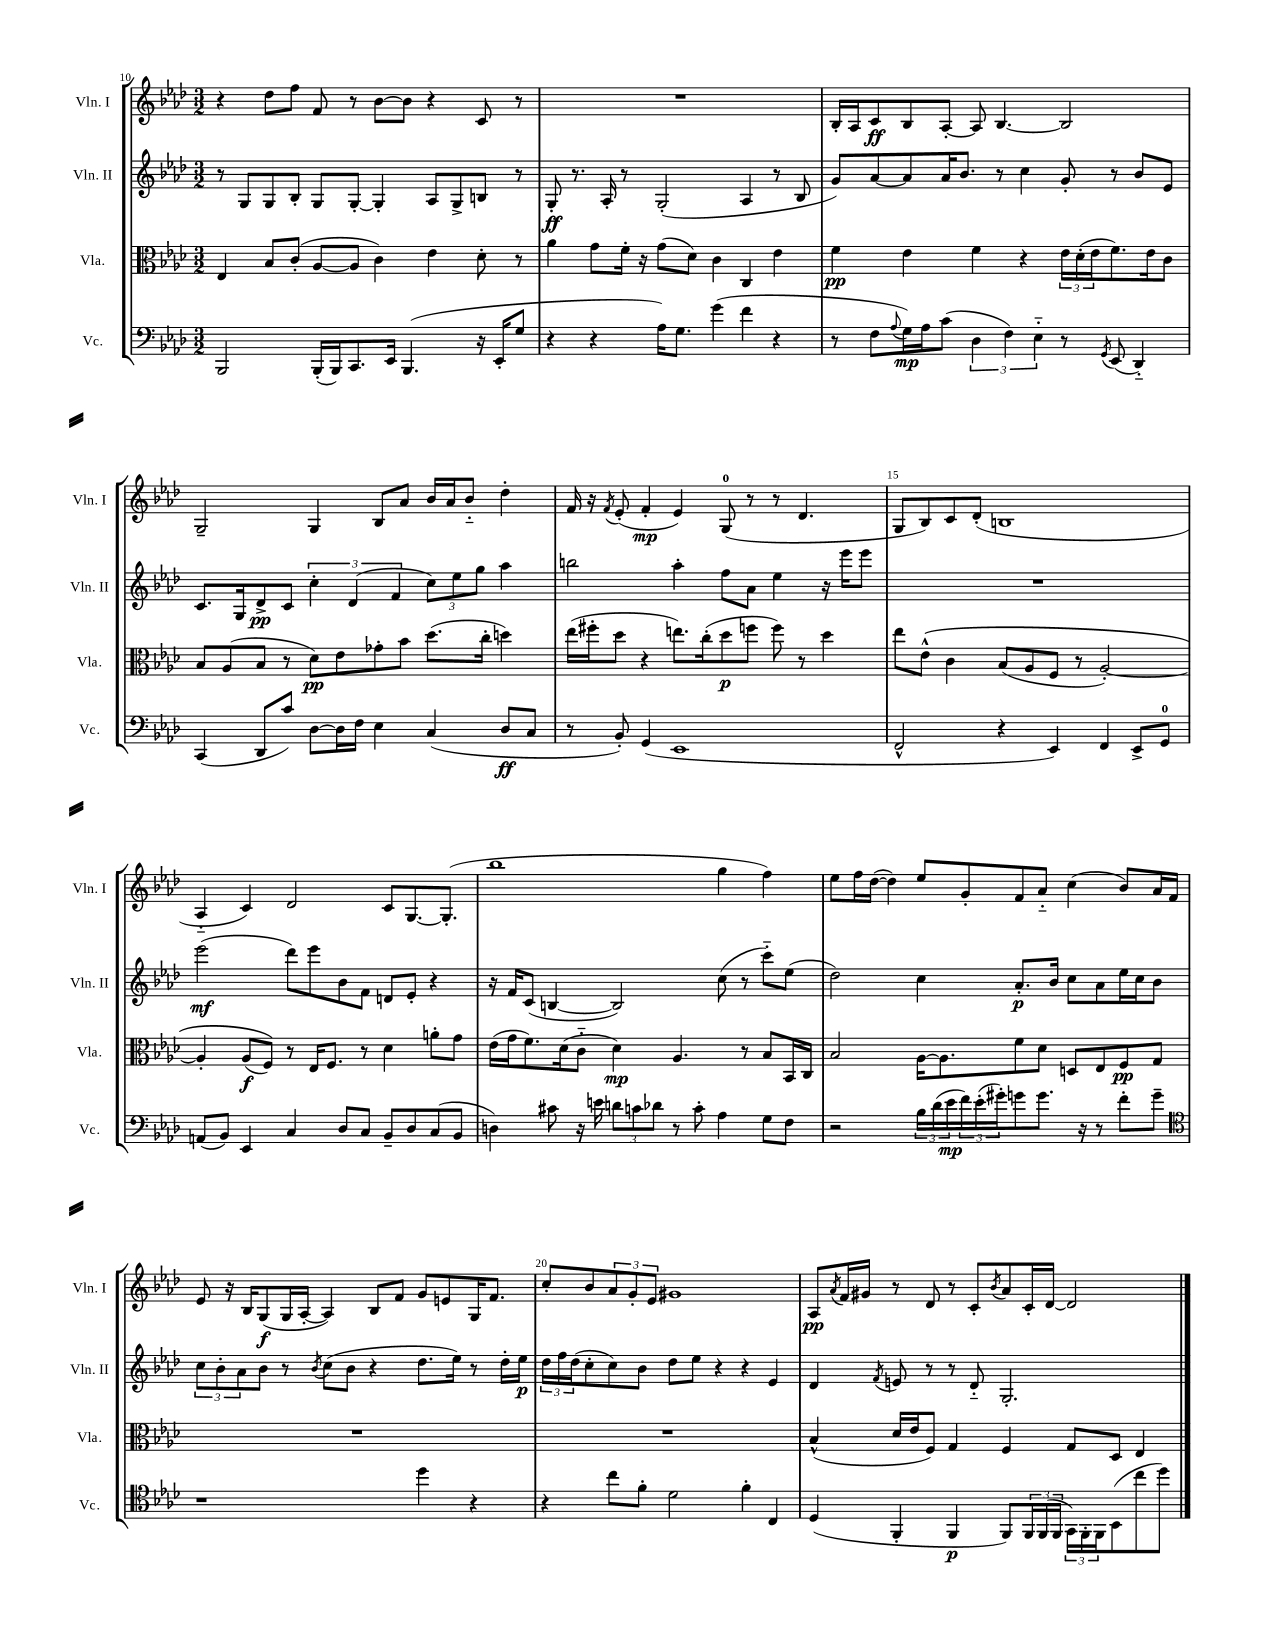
<<
\new StaffGroup <<
\new Staff = "s0" \with { instrumentName = "Vln. I" shortInstrumentName = "Vln. I" } {
    \clef treble \key aes \major \numericTimeSignature \time 3/2
    r4 des''8 f''8 f'8 r8 bes'8~ bes'8 r4 c'8 r8 |
    R1. |
    bes16-. aes16 c'8\ff bes8 aes8~-. aes8 bes4.~ bes2 |
    g2-- g4 bes8 aes'8 bes'16 aes'16 bes'8-_ des''4-. |
    f'16 r16 \acciaccatura { f'8 } ees'8-.( f'4-.\mp ees'4) g8-0( r8 r8 des'4. |
    g8 bes8) c'8 des'8-.( b1 |
    aes4-_ c'4) des'2 c'8 g8.~ g8.-.( |
    bes''1 g''4 f''4) |
    ees''8 f''16 des''16~( des''4) ees''8 g'8-. f'8 aes'8-_ c''4( bes'8) aes'16 f'16 |
    ees'8 r16 bes16 g8\f( g16 aes16~-. aes4) bes8 f'8 g'8 e'8 g16 f'8. |
    c''8-. bes'8 \tuplet 3/2 { aes'8 g'8-. ees'8 } gis'1 |
    aes8\pp \acciaccatura { aes'8 } f'16 gis'16 r8 des'8 r8 c'8-. \acciaccatura { bes'8 } aes'8 c'16-. des'16~ des'2 \bar "|." |
}
\new Staff = "s1" \with { instrumentName = "Vln. II" shortInstrumentName = "Vln. II" } {
    \clef treble \key aes \major \numericTimeSignature \time 3/2
    r8 g8 g8 bes8-. g8 g8~-. g4-. aes8 g8-> b8 r8 |
    g8-.\ff r8. aes16-. r8 g2-.( aes4 r8 bes8 |
    g'8) aes'8~ aes'8 aes'16 bes'8. r8 c''4 g'8-. r8 bes'8 ees'8 |
    c'8. g16 des'8->\pp c'8 \tuplet 3/2 { c''4-. des'4( f'4 } \tuplet 3/2 { c''8) ees''8 g''8 } aes''4 |
    b''2 aes''4-. f''8 aes'8 ees''4 r16 ees'''16 ees'''8 |
    R1. |
    ees'''2\mf( des'''8) ees'''8 bes'8 f'8 d'8 ees'8-. r4 |
    r16 f'16 c'8( b4~ b2) c''8( r8 c'''8-_) ees''8( |
    des''2) c''4 aes'8.-.\p bes'16 c''8 aes'8 ees''16 c''16 bes'8 |
    \tuplet 3/2 { c''8 bes'8-. aes'8 } bes'8 r8 \acciaccatura { bes'8 } c''8( bes'8 r4 des''8. ees''16) r8 des''16-. ees''16\p |
    \tuplet 3/2 { des''16 f''16 des''16( } c''8-. c''8) bes'8 des''8 ees''8 r4 r4 ees'4 |
    des'4 \acciaccatura { f'8 } e'8 r8 r8 des'8-_ g2.-. \bar "|." |
}
\new Staff = "s2" \with { instrumentName = "Vla." shortInstrumentName = "Vla." } {
    \clef alto \key aes \major \numericTimeSignature \time 3/2
    ees4 bes8 c'8-.( aes8~ aes8 c'4) ees'4 des'8-. r8 |
    aes'4 g'8 f'16-. r16 g'8( des'8) c'4 c4 ees'4 |
    f'4\pp ees'4 f'4 r4 \tuplet 3/2 { ees'16 des'16-.( ees'16 } f'8.) ees'16 c'8 |
    bes8 aes8( bes8 r8 des'8\pp) ees'8 ges'8-. bes'8 des''8.( c''16-. d''4) |
    ees''16( fis''16-. des''8 r4 e''8.) c''16-.( des''8\p f''8 f''8) r8 des''4 |
    ees''8 ees'8-^\( c'4 bes8( aes8 f8 r8 aes2~-.) |
    aes4-. aes8\f( f8)\) r8 ees16 f8. r8 des'4 a'8-. g'8 |
    ees'16( g'16 f'8.) des'16( c'8-_ des'4\mp) aes4. r8 bes8 bes,16 c16 |
    bes2 aes16~ aes8. f'8 des'8 d8 ees8 f8\pp g8 |
    R1. |
    R1. |
    bes4-^( des'16 ees'16 f8) g4 f4 g8 des8 ees4 \bar "|." |
}
\new Staff = "s3" \with { instrumentName = "Vc." shortInstrumentName = "Vc." } {
    \clef bass \key aes \major \numericTimeSignature \time 3/2
    bes,,2 bes,,16-.( bes,,16) c,8. ees,16 bes,,4.( r16 ees,16-. g8 |
    r4 r4 aes16) g8. g'4( f'4 r4 |
    r8 f8 \appoggiatura { aes8 } g16\mp) aes16 c'8( \tuplet 3/2 { des4 f4) ees4-_ } r8 \acciaccatura { g,8 } ees,8( des,4-_) |
    c,4( des,8 c'8) des8~ des16 f16 ees4 c4( des8\ff c8 |
    r8 bes,8-.) g,4( ees,1 |
    f,2-^ r4 ees,4) f,4 ees,8-> g,8-0 |
    a,8( bes,8) ees,4 c4 des8 c8 bes,8-- des8 c8( bes,8 |
    d4) cis'8 r16 e'16 \tuplet 3/2 { d'8 c'8 des'8 } r8 c'8-. aes4 g8 f8 |
    r2 \tuplet 3/2 { bes16 des'16( ees'16\mp } \tuplet 3/2 { f'16) ees'16-.( gis'16-.) } g'8 g'8. r16 r8 f'8-. g'8-- |
    \clef tenor r1 des''4 r4 |
    r4 c''8 f'8-. des'2 f'4-. c4 |
    des4( f,4-. f,4\p f,8) \tuplet 3/2 { f,16 f,16( f,16 } \tuplet 3/2 { g,16) f,16-. f,16 } bes,8( c''8 des''8) \bar "|." |
}
>>
>>
\layout { \context { \Score currentBarNumber = #10 \override BarNumber.break-visibility = ##(#f #t #t) barNumberVisibility = #(every-nth-bar-number-visible 5) } }
